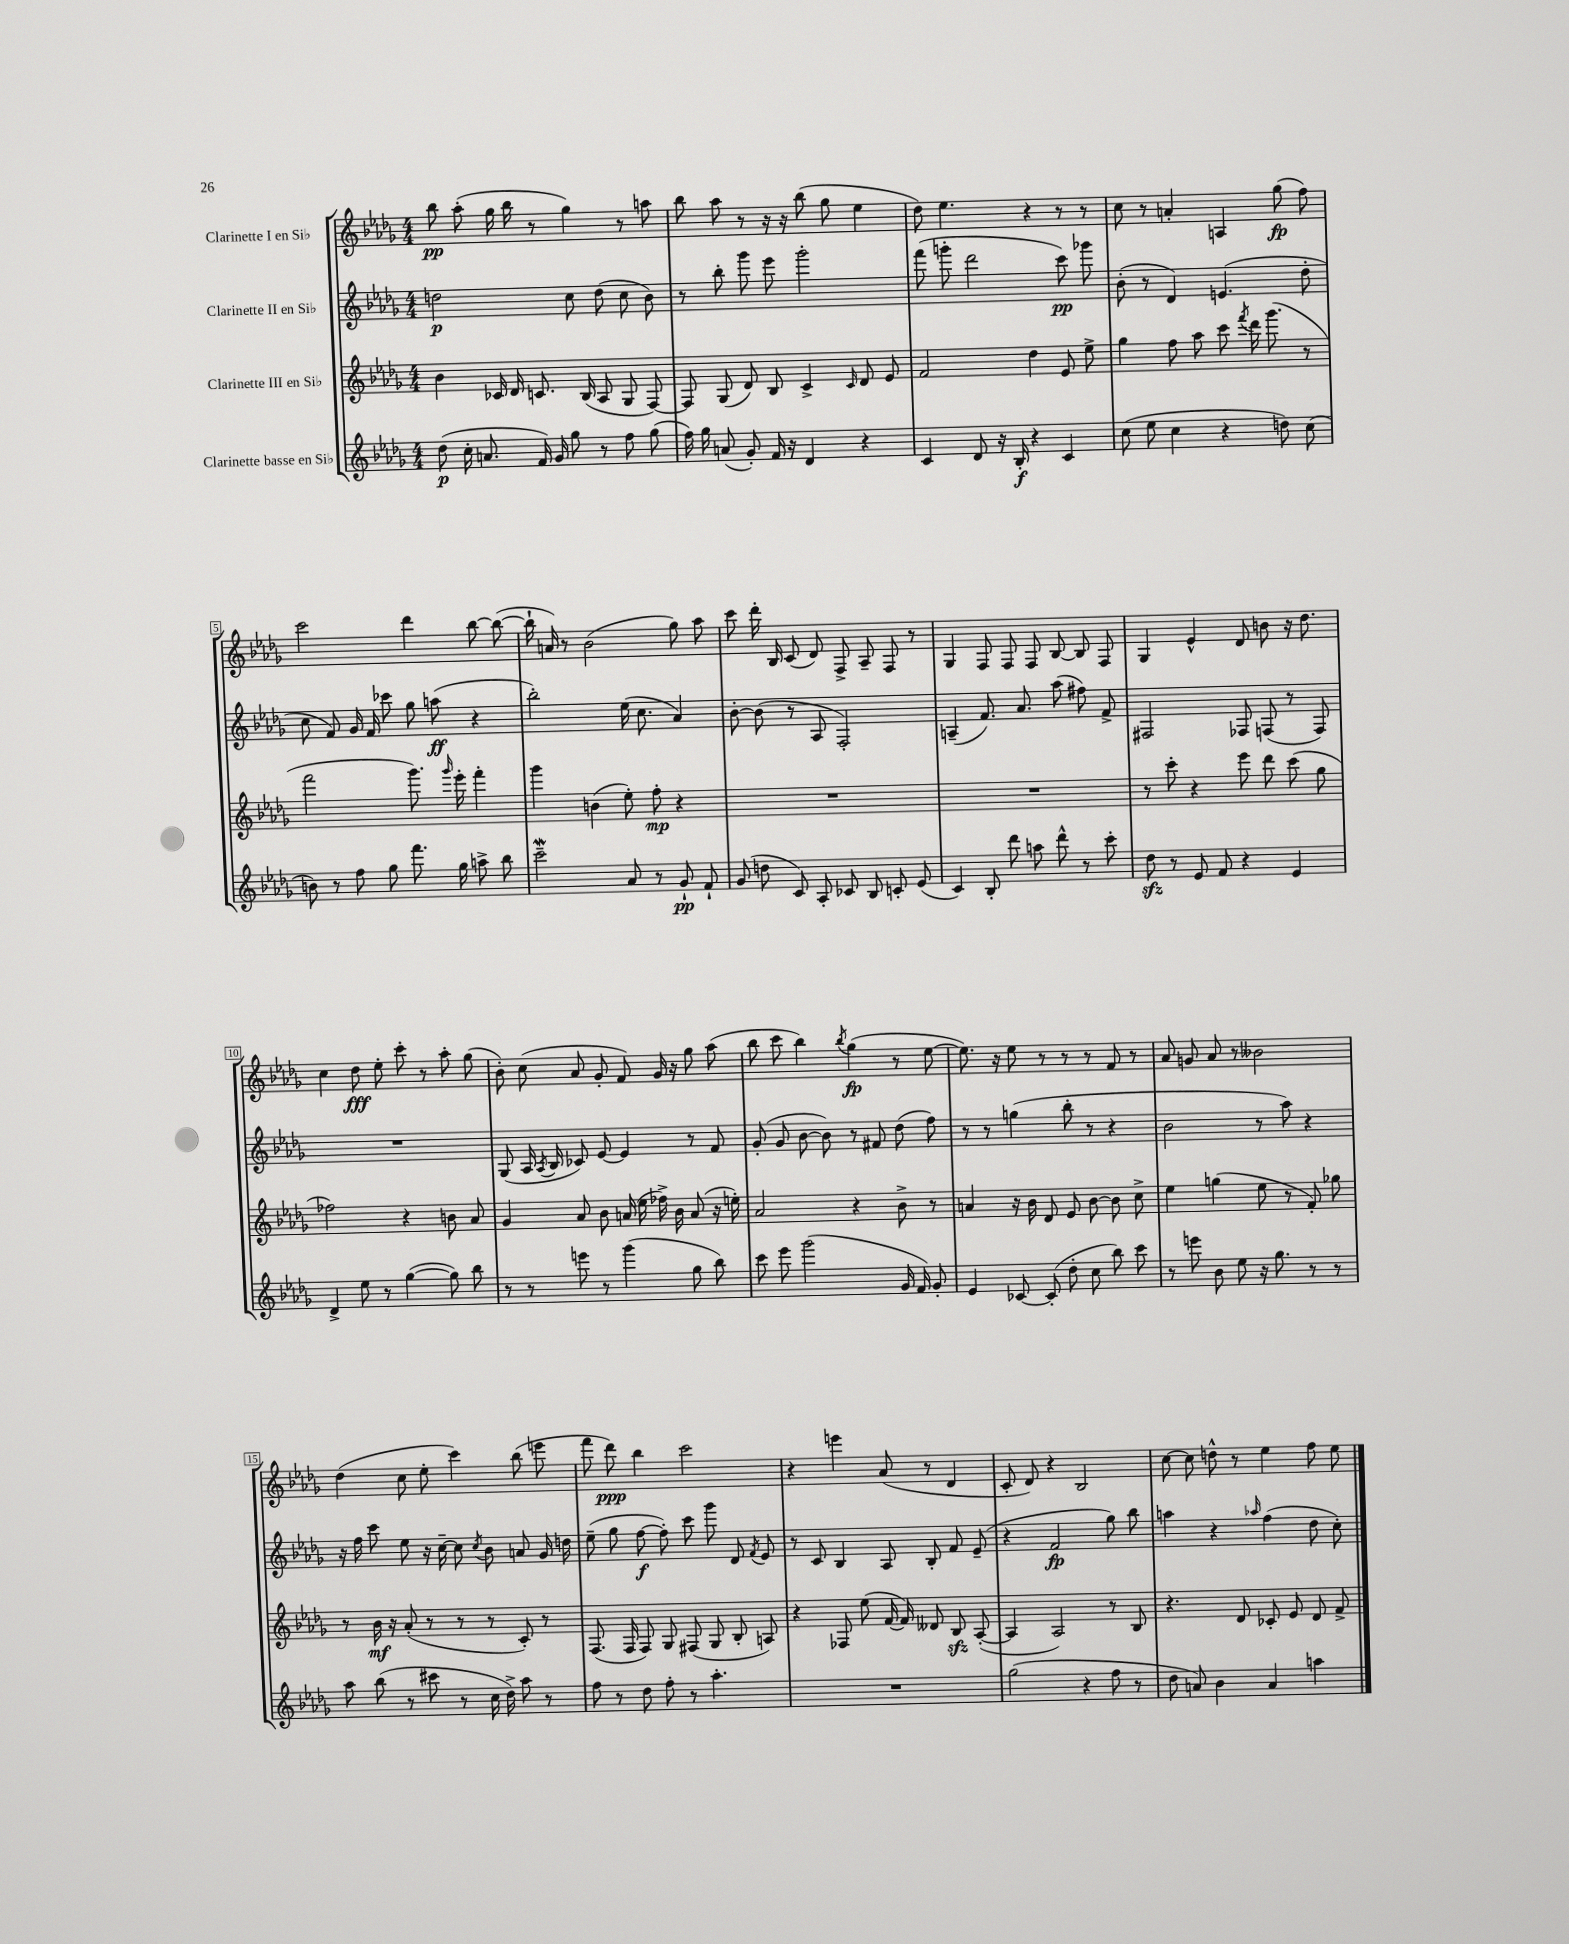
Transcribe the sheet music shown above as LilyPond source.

<<
\new StaffGroup <<
\new Staff = "s0" \with { instrumentName = "Clarinette I en Sib" } {
    \clef treble \key des \major \numericTimeSignature \time 4/4
    \autoBeamOff bes''8\pp aes''8-.( ges''16 bes''16 r8 ges''4) r8 a''8 |
    bes''8 aes''8 r8 r16 r16 bes''8( ges''8 ees''4 |
    des''8) ees''4. r4 r8 r8 |
    c''8 r8 a'4-. a4 ges''8\fp( f''8) |
    c'''2 des'''4 bes''8~ bes''8~( |
    bes''16-! a'16) r8 bes'2( ges''8) aes''8 |
    c'''8 des'''16-. bes16 c'8( des'8) f8-> aes8-- f8 r8 |
    ges4 f8 f8 f8 bes8~ bes8 f8 |
    ges4 ees'4-^ des'8 b'8 r16 des''8. |
    c''4 des''8\fff ees''8-. c'''8-. r8 aes''8-. ges''8( |
    bes'8-.) c''8( aes'8 ges'8-. f'8) ges'16 r16 ges''8 aes''8( |
    bes''8 c'''8 bes''4) \acciaccatura { bes''8 } ges''4\fp( r8 ees''8~ |
    ees''8.) r16 ees''8 r8 r8 r8 f'8 r8 |
    aes'8 g'8 aes'8 r8 beses'2 |
    des''4( c''8 ees''8-. c'''4) bes''8( e'''8 |
    f'''8 des'''8\ppp) bes''4 c'''2 |
    r4 e'''4 aes'8( r8 des'4 |
    c'8-. des'8) r4 bes2 |
    c''8~ c''8 d''8-^ r8 ees''4 f''8 ees''8 \bar "|." |
}
\new Staff = "s1" \with { instrumentName = "Clarinette II en Sib" } {
    \clef treble \key des \major \numericTimeSignature \time 4/4
    \autoBeamOff d''2\p c''8 d''8( c''8 bes'8) |
    r8 bes''8-. ges'''8 ees'''8 ges'''2-. |
    f'''8( g'''8-. des'''2 c'''8\pp) ges'''8 |
    bes'8-.( r8 des'4) e'4.( des''8-. |
    c''8 f'8) ges'16 f'16 ces'''8 ges''8 a''8\ff( r4 |
    bes''2-.) ees''16( c''8. aes'4) |
    bes'8~-. bes'8( r8 aes8 f2-.) |
    a4--( f'8.) aes'8. aes''8( fis''8) f'8-> |
    fis2 fes8 f8( r8 f8) |
    R1 |
    ges8( aes16 \acciaccatura { aes8 } bes16 ces'8) ees'8~ ees'4 r8 f'8 |
    ges'8-.( ges'8 bes'8~ bes'8) r8 fis'8 des''8( f''8) |
    r8 r8 g''4( bes''8-. r8 r4 |
    bes'2 r8 aes''8) r4 |
    r16 f''16 c'''8 ees''8 r16 c''16~-- c''8 \acciaccatura { c''8 } bes'8 a'8 ges'16 d''16 |
    ees''8--( ges''8 f''8~\f f''8-.) c'''8 ges'''8 des'8 \acciaccatura { f'8 } ees'8 |
    r8 c'8 bes4 aes8 bes8-. f'8 ees'8--( |
    r4 f'2\fp ges''8) bes''8 |
    a''4 r4 \grace { aes''16 } f''4( des''8 c''8-.) \bar "|." |
}
\new Staff = "s2" \with { instrumentName = "Clarinette III en Sib" } {
    \clef treble \key des \major \numericTimeSignature \time 4/4
    \autoBeamOff bes'4 ces'16 des'16 c'8. bes16( aes8 ges8 f8~) |
    f8 ges8( des'8) bes8 c'4-> \grace { c'16 } des'8 ees'8 |
    f'2 des''4 ees'8 ees''8-> |
    ges''4 f''8 aes''8 c'''8 \acciaccatura { f'''8 } des'''16 ges'''8.( r8 |
    f'''2 ges'''8.) \grace { ges'''16 } ees'''16-. f'''4-. |
    ges'''4 b'4( ees''8-.) f''8-.\mp r4 |
    R1 |
    R1 |
    r8 c'''8-. r4 ees'''8 des'''8 c'''8( ges''8 |
    fes''2) r4 b'8 aes'8 |
    ges'4 aes'8 bes'8 a'16( ees''16 fes''16->) bes'16 a'8( r16 e''16-.) |
    aes'2 r4 bes'8-> r8 |
    a'4 r16 bes'16 des'8 ees'8 bes'8~ bes'8 c''8-> |
    ees''4 g''4( ees''8 r8 f'8-.) ges''8 |
    r8 bes'16\mf r16 aes'8-.( r8 r8 r8 c'8-.) r8 |
    f8.( f16 f8) ges8 fis8( ges8 bes8-. a8) |
    r4 fes8 ees''8( f'16~ f'16) deses'8 bes8\sfz aes8~-.( |
    aes4 aes2) r8 bes8 |
    r4. des'8 ces'8-. ees'8 des'8 f'8-> \bar "|." |
}
\new Staff = "s3" \with { instrumentName = "Clarinette basse en Sib" } {
    \clef treble \key des \major \numericTimeSignature \time 4/4
    \autoBeamOff des''8\p( c''16-. a'8. f'16) ges'16 ges''8 r8 f''8 ges''8( |
    f''16) ges''16 a'8( ges'8-.) f'16 r16 des'4 r4 |
    c'4 des'8 r16 bes16-.\f r4 c'4 |
    c''8( ees''8 c''4 r4 d''8) c''8( |
    b'8) r8 f''8 ges''8 f'''8. ges''16 a''8-> bes''8 |
    c'''2--\mordent aes'8 r8 ges'8-!\pp f'8-! |
    ges'8( d''8 c'8) aes8-. ces'8 bes8 c'8-. ees'8( |
    c'4) bes8-. des'''8 a''8 des'''8-^ r8 c'''8-. |
    des''8\sfz r8 ees'8 f'8 r4 ees'4 |
    des'4-> ees''8 r8 ges''4~( ges''8) bes''8 |
    r8 r8 e'''8 r8 ges'''4( ges''8 bes''8) |
    c'''8 ees'''8 ges'''2( ges'16 f'16) ges'8-. |
    ees'4 ces'8~ ces'8-.( des''8-. c''8 bes''8) c'''8 |
    r8 e'''8 bes'8 ees''8 r16 ges''8. r8 r8 |
    aes''8 bes''8( r8 cis'''8 r8 c''16 des''16->) aes''8 r8 |
    f''8 r8 des''8 f''8-. r8 aes''4.-. |
    R1 |
    ges''2( r4 f''8 r8 |
    des''8 a'8) bes'4 a'4 a''4 \bar "|." |
}
>>
>>
\layout { \context { \Score \override BarNumber.stencil = #(make-stencil-boxer 0.1 0.3 ly:text-interface::print) } }
